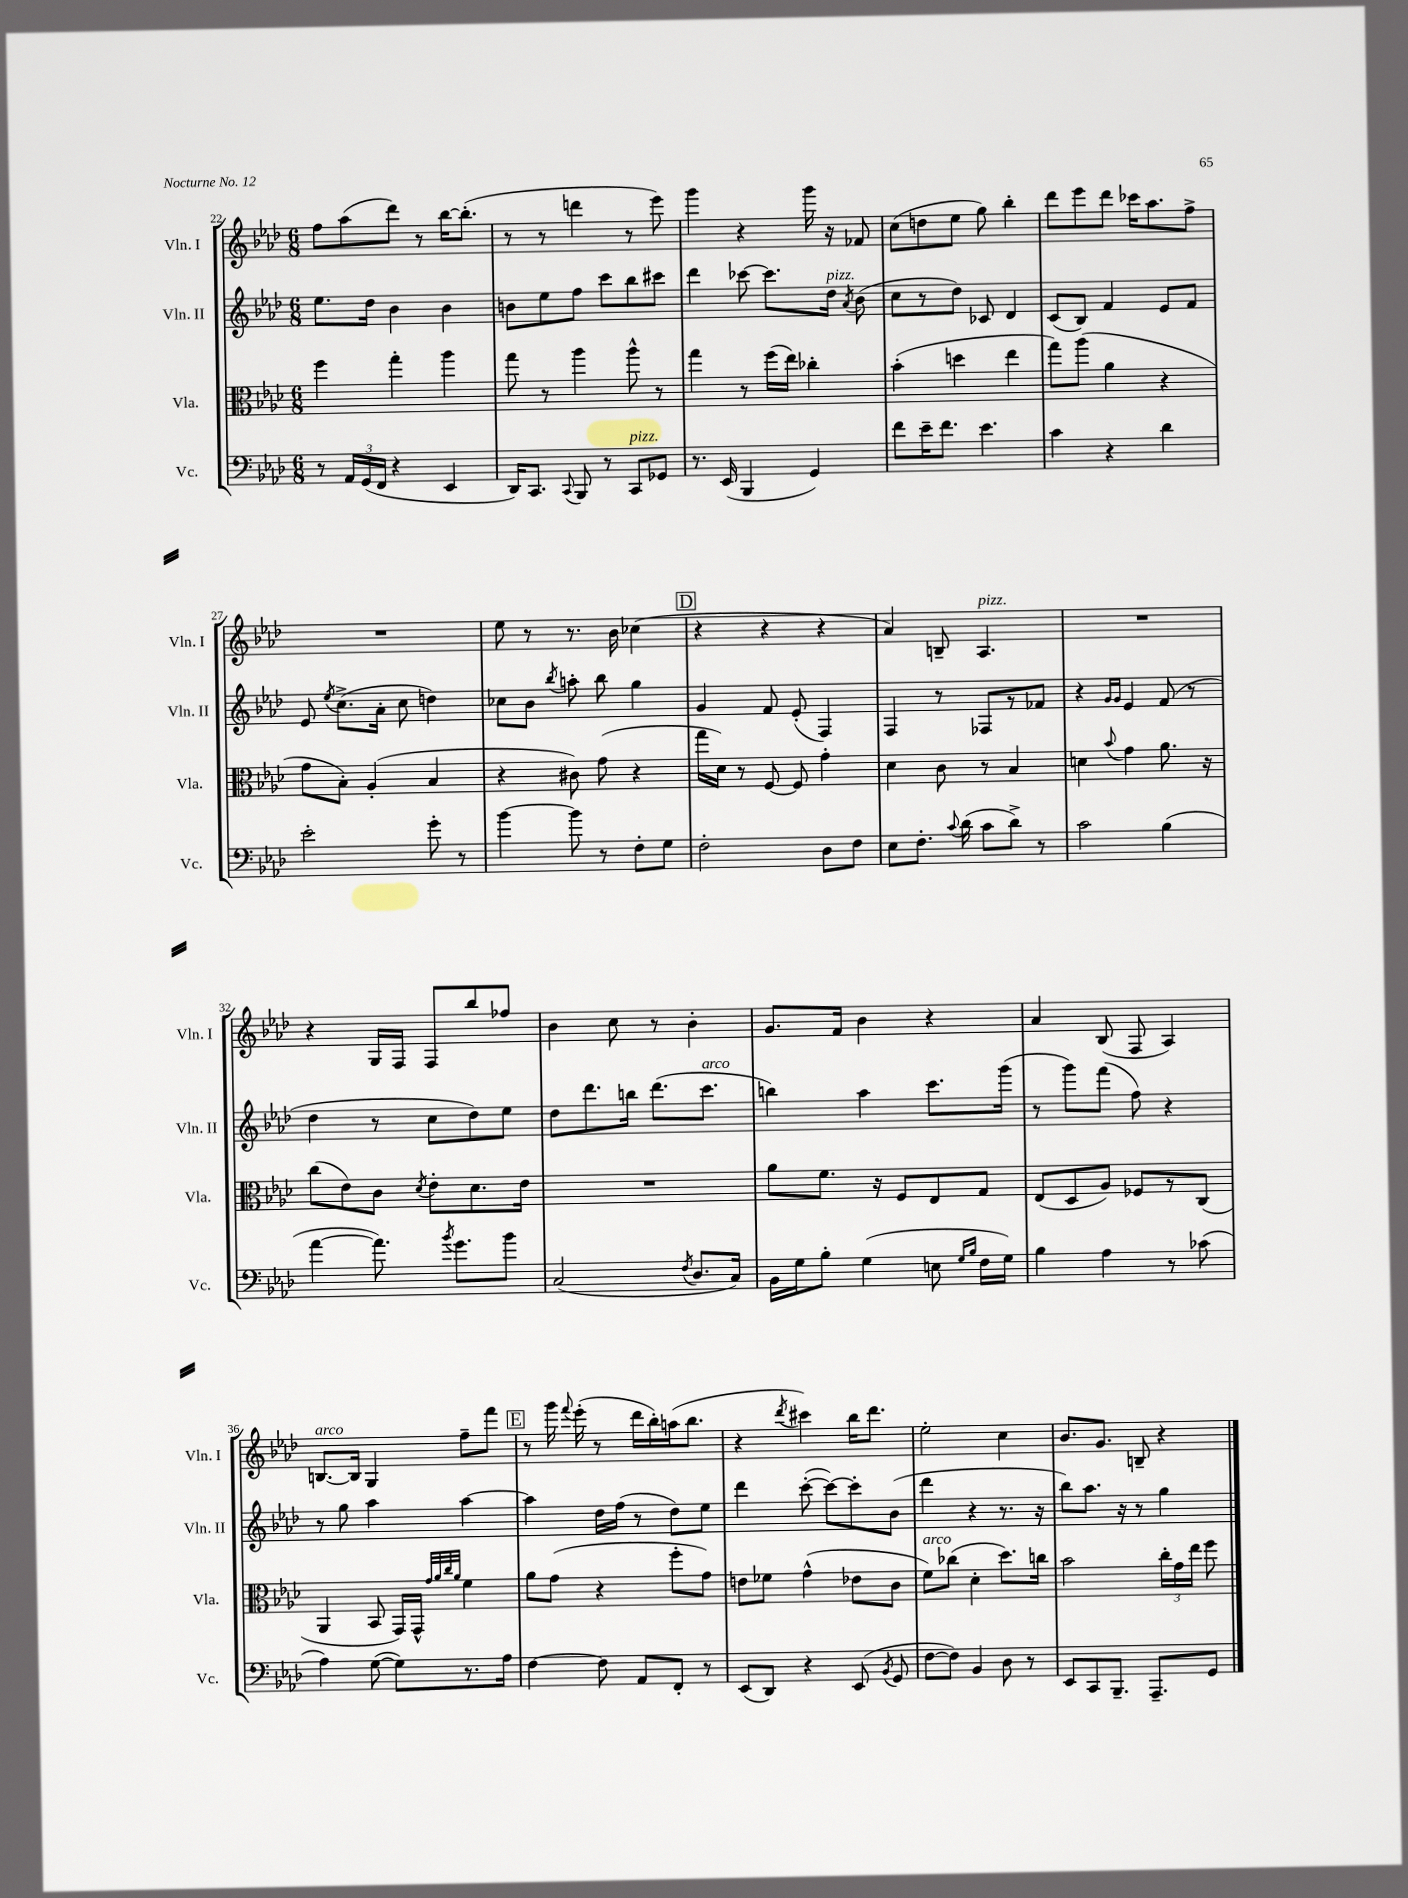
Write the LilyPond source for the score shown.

<<
\new StaffGroup <<
\new Staff = "s0" \with { instrumentName = "Vln. I" shortInstrumentName = "Vln. I" } {
    \clef treble \key aes \major \numericTimeSignature \time 6/8
    \autoBeamOff f''8[ aes''8( des'''8]) r8 bes''16[~ bes''8.]-.( |
    r8 r8 d'''4 r8 ees'''8) |
    g'''4 r4 g'''16 r16 fes'8 |
    c''8[( d''8 ees''8] g''8) bes''4-. |
    des'''8[ ees'''8 des'''8] ces'''16[ aes''8. f''8]-> |
    R2. |
    ees''8 r8 r8. bes'16 ces''4( |
    \mark \markup { \box "D" } r4 r4 r4 |
    aes'4) b8-- aes4.^\markup { \italic "pizz." } |
    R2. |
    r4 g16[ f16] f8[ bes''8 fes''8] |
    bes'4 c''8 r8 bes'4-. |
    g'8.[ f'16] bes'4 r4 |
    aes'4 bes8( f8 aes4) |
    b8.[~^\markup { \italic "arco" } b16] g4 f''8[-- f'''8] |
    \mark \markup { \box "E" } r8 g'''16 \appoggiatura { f'''8 } ees'''16-.( r8 des'''16[ bes''16-.) a''16( bes''8.] |
    r4 \acciaccatura { des'''8 } cis'''4) bes''16[ des'''8.] |
    ees''2-. c''4 |
    bes'8.[ g'8.] b8-- r4 \bar "|." |
}
\new Staff = "s1" \with { instrumentName = "Vln. II" shortInstrumentName = "Vln. II" } {
    \clef treble \key aes \major \numericTimeSignature \time 6/8
    \autoBeamOff ees''8.[ des''16] bes'4 bes'4 |
    b'8[ ees''8 f''8] c'''8[ bes''8 cis'''8] |
    des'''4 ces'''8~ ces'''8.[ des''16]^\markup { \italic "pizz." } \acciaccatura { aes'8 } bes'8( |
    c''8[ r8 des''8]) ces'8 des'4 |
    c'8[( bes8]) f'4 ees'8[ f'8] |
    ees'8 \acciaccatura { ees''8 } c''8.[->( aes'16]-. c''8 d''4) |
    ces''8[ bes'8] \acciaccatura { bes''8 } a''8-. bes''8 g''4 |
    \mark \markup { \box "D" } g'4 f'8 ees'8-.( f4) |
    f4 r8 fes8[ r8 fes'8] |
    r4 \grace { g'16[ g'16] } ees'4 f'8( r8 |
    des''4 r8 c''8[ des''8) ees''8] |
    des''8[ des'''8. b''16] des'''8.[( c'''8.]^\markup { \italic "arco" } |
    b''4) aes''4 c'''8.[ g'''16]( |
    r8 g'''8[) f'''8]( f''8) r4 |
    r8 g''8 aes''4 aes''4~ |
    \mark \markup { \box "E" } aes''4 des''16[ f''16]( r8 des''8[) ees''8] |
    des'''4 c'''8~-.( c'''8[~) c'''8-. bes'8]( |
    des'''4 r4 r8. r16 |
    bes''8[) aes''8.] r16 r8 g''4 \bar "|." |
}
\new Staff = "s2" \with { instrumentName = "Vla." shortInstrumentName = "Vla." } {
    \clef alto \key aes \major \numericTimeSignature \time 6/8
    \autoBeamOff f''4 g''4-. aes''4 |
    g''8 r8 aes''4 aes''8-^ r8 |
    g''4 r8 f''16[( ees''16]) ces''4-. |
    bes'4-.( d''4 ees''4 |
    g''8[) aes''8]( aes'4 r4 |
    g'8[ bes8]-.) aes4-.( bes4 |
    r4 cis'8) g'8( r4 |
    \mark \markup { \box "D" } g''16[ des'16]) r8 f8~ f8 g'4-. |
    des'4 c'8 r8 bes4 |
    d'4 \appoggiatura { bes'8 } g'4 aes'8. r16 |
    c''8[( ees'8) c'8] \acciaccatura { des'8 } ees'8[-. des'8. ees'16] |
    R2. |
    aes'8[ f'8.] r16 f8[ ees8 g8] |
    ees8[( des8 aes8]) fes8[ r8 c8]( |
    aes,4 bes,8 g,16[) g,16]-^ \grace { g'32[ aes'32 c''32 aes'32] } f'4 |
    \mark \markup { \box "E" } aes'8[ g'8]( r4 f''8[-. g'8]) |
    e'8[ fes'8] g'4-^( ees'8[ c'8] |
    f'8[^\markup { \italic "arco" }) ces''8]( des'4-. des''8.[) c''16] |
    bes'2 \tuplet 3/2 { c''16[-. g'16 ees''16] } f''8 \bar "|." |
}
\new Staff = "s3" \with { instrumentName = "Vc." shortInstrumentName = "Vc." } {
    \clef bass \key aes \major \numericTimeSignature \time 6/8
    \autoBeamOff r8 \tuplet 3/2 { aes,16[ g,16( f,16] } r4 ees,4 |
    des,16[) c,8.] \appoggiatura { c,8 } bes,,8 r8 c,8[^\markup { \italic "pizz." } ges,8] |
    r8. ees,16( bes,,4 g,4) |
    f'8[ ees'16-- f'8.] ees'4. |
    c'4 r4 des'4 |
    ees'2-. g'8-. r8 |
    bes'4~ bes'8 r8 f8[-. g8] |
    \mark \markup { \box "D" } f2-. des8[ f8] |
    ees8[ f8.]-. \appoggiatura { c'8 } des'16( c'8[ des'8]->) r8 |
    c'2 bes4( |
    aes'4~ aes'8.) \acciaccatura { bes'8 } g'8.[ bes'8] |
    c2( \acciaccatura { f8 } des8.[ c16]) |
    bes,16[ g16 bes8]-. g4( e8 \grace { g16[ bes16] } f16[ g16]) |
    bes4 aes4 r8 ces'8( |
    aes4) g8~( g8[) r8. aes16] |
    \mark \markup { \box "E" } f4~ f8 aes,8[ f,8]-. r8 |
    ees,8[( des,8]) r4 ees,8( \acciaccatura { bes,8 } g,8 |
    f8[~ f8]) bes,4 des8 r8 |
    ees,8[ c,8 bes,,8.]-- aes,,8.[-- g,8] \bar "|." |
}
>>
>>
\layout { \context { \Score currentBarNumber = #22 } }
